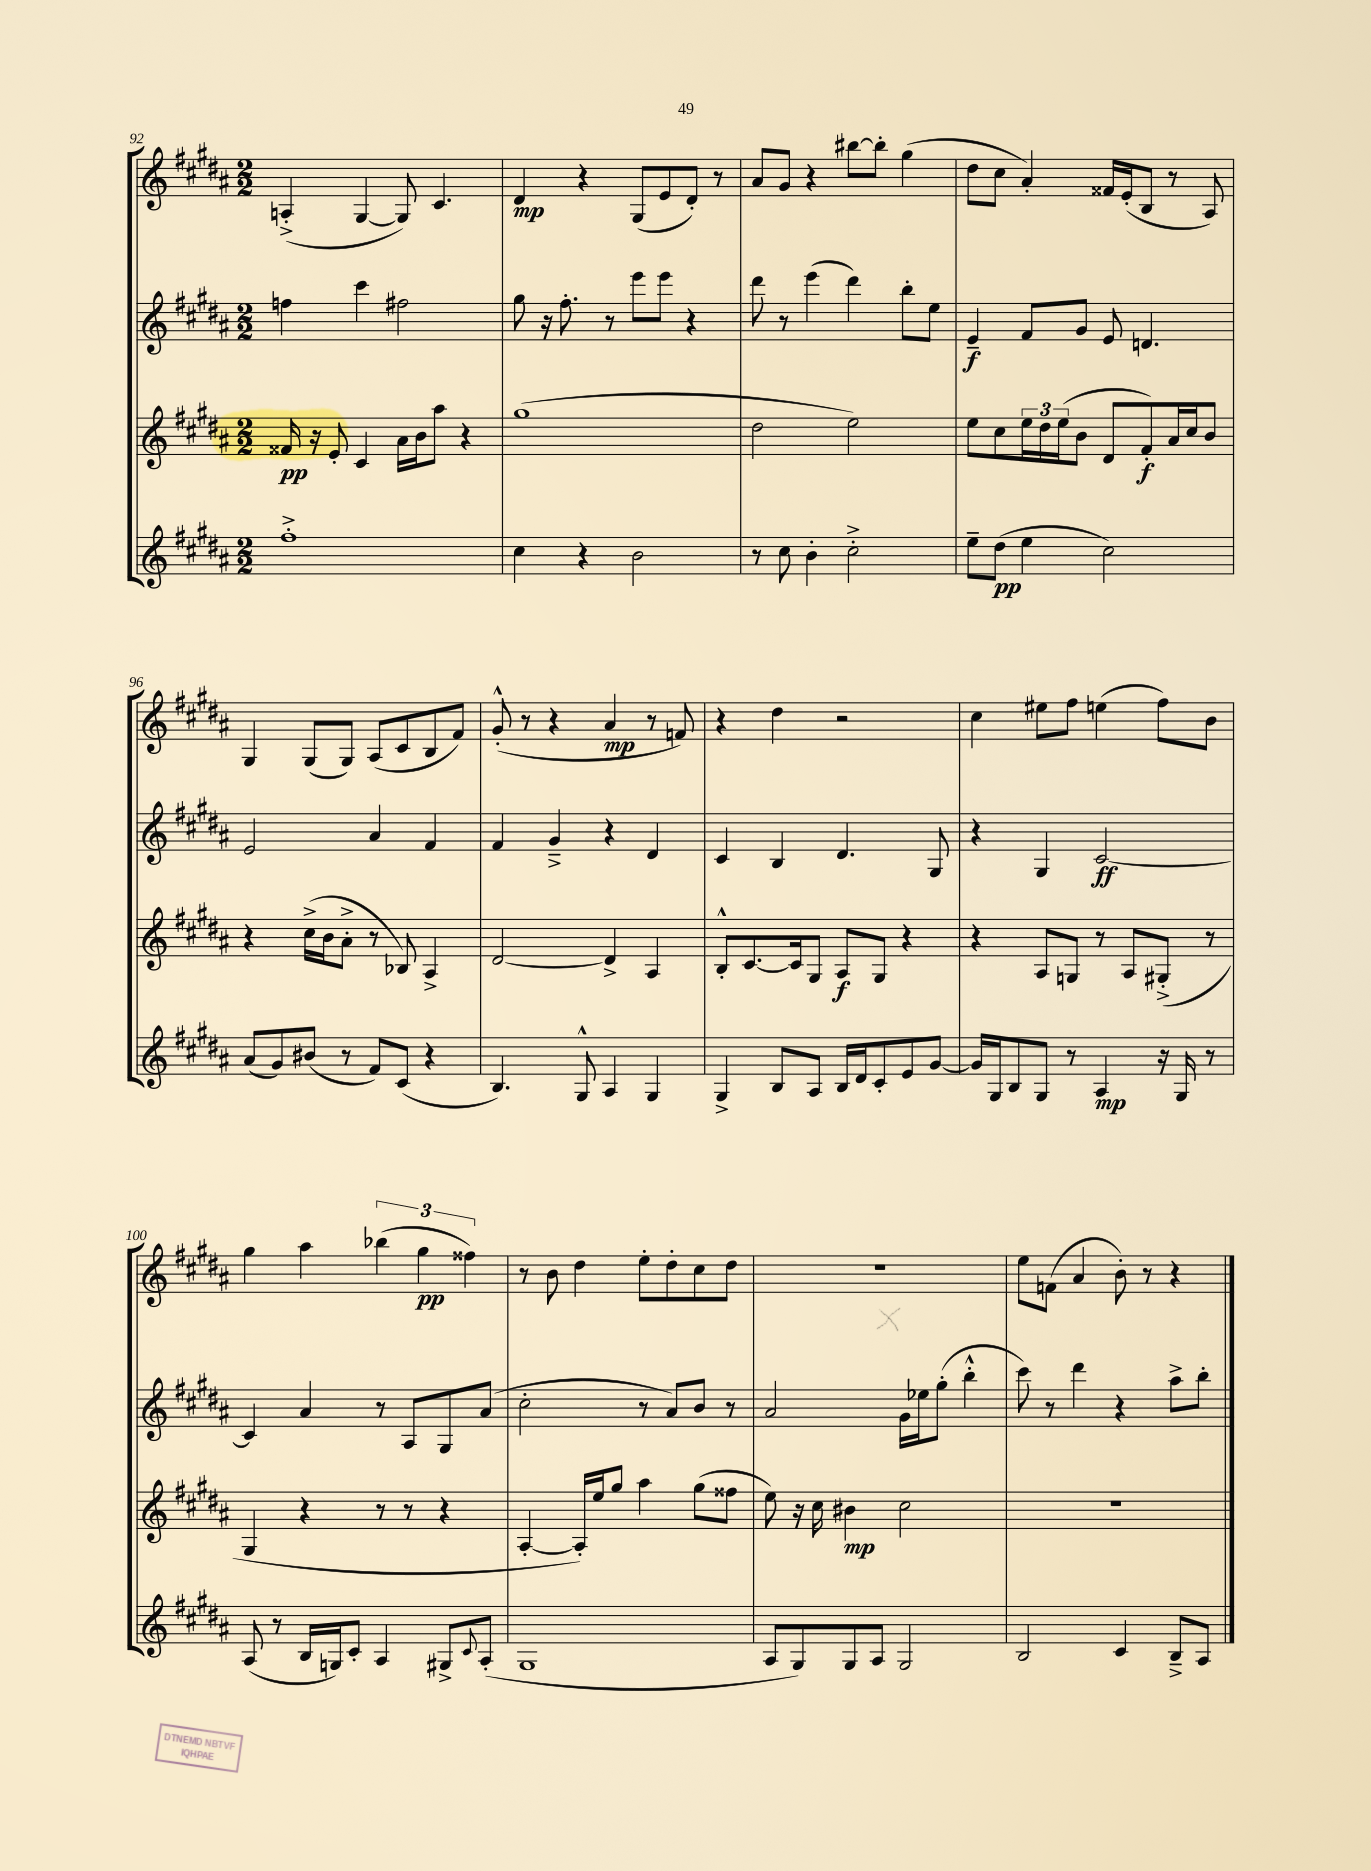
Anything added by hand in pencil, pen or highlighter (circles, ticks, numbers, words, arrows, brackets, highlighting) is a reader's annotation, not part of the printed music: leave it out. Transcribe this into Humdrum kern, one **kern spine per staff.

**kern	**kern	**kern	**kern
*staff4	*staff3	*staff2	*staff1
*clefG2	*clefG2	*clefG2	*clefG2
*k[f#c#g#d#a#]	*k[f#c#g#d#a#]	*k[f#c#g#d#a#]	*k[f#c#g#d#a#]
*M2/2	*M2/2	*M2/2	*M2/2
1ff#'^	16f##	4ff	(4A'^
.	16r	.	.
.	8e'	.	.
.	4c#	4ccc#	[4G#
.	16a#	2ff#	8G#])
.	16b	.	.
.	8aa#	.	4.c#
.	4r	.	.
=	=	=	=
4cc#	(1gg#	8gg#	4d#
.	.	16r	.
.	.	8.ff#'	.
4r	.	.	4r
.	.	8r	.
2b	.	8eee	(8G#
.	.	8eee	8e
.	.	4r	8d#')
.	.	.	8r
=	=	=	=
8r	2dd#	8ddd#	8a#
8cc#	.	8r	8g#
4b'	.	(4eee	4r
2cc#'^	2ee)	4ddd#)	[8bb#
.	.	.	8bb#']
.	.	8bb'	(4gg#
.	.	8ee	.
=	=	=	=
8ee~	8ee	4e~	8dd#
(8dd#	8cc#	.	8cc#
4ee	24ee	8f#	4a#')
.	24dd#	.	.
.	(24ee	.	.
.	8b	8g#	.
2cc#)	8d#	8e	16f##
.	.	.	(16e'
.	8f#')	4.d	8B
.	16a#	.	8r
.	16cc#	.	.
.	8b	.	8A#)
=	=	=	=
(8a#	4r	2e	4G#
8g#)	.	.	.
(8b#	(16cc#^	.	(8G#
.	16b	.	.
8r	8a#'^	.	8G#)
8f#)	8r	4a#	(8A#
(8c#	8B-)	.	8c#
4r	4A#^	4f#	8B
.	.	.	8f#)
=	=	=	=
4.B)	[2d#	4f#	(8g#'^^
.	.	.	8r
.	.	4g#~^	4r
8G#^^	.	.	.
4A#	4d#^]	4r	4a#
4G#	4A#	4d#	8r
.	.	.	8f)
=	=	=	=
4G#^	8B'^^	4c#	4r
.	[8.c#	.	.
8B	.	4B	4dd#
.	16c#]	.	.
8A#	8G#	.	.
16B	8A#	4.d#	2r
16d#	.	.	.
8c#'	8G#	.	.
8e	4r	.	.
[8g#	.	8G#	.
=	=	=	=
16g#]	4r	4r	4cc#
16G#	.	.	.
8B	.	.	.
8G#	8A#	4G#	8ee#
8r	8G	.	8ff#
4A#	8r	[2c#	(4ee
.	8A#	.	.
16r	(8G#'^	.	8ff#)
16G#	.	.	.
8r	8r	.	8b
=	=	=	=
(8A#	4G#	4c#]	4gg#
8r	.	.	.
16B	4r	4a#	4aa#
16G)	.	.	.
8c#'	.	.	.
4A#	8r	8r	(6bb-
.	8r	8A#	.
.	.	.	6gg#
8G#^	4r	8G#	.
.	.	.	6ff##)
8qqc#	.	.	.
(8A#'	.	(8a#	.
=	=	=	=
1G#	[4A#'	2cc#'	8r
.	.	.	8b
.	16A#'])	.	4dd#
.	16ee	.	.
.	8gg#	.	.
.	4aa#	8r	8ee'
.	.	8a#)	8dd#'
.	(8gg#	8b	8cc#
.	8ff##	8r	8dd#
=	=	=	=
8A#	8ee)	2a#	1r
8G#)	16r	.	.
.	16cc#	.	.
8G#	4b#	.	.
8A#	.	.	.
2G#	2cc#	16g#	.
.	.	16ee-	.
.	.	(8gg#'	.
.	.	4bb'^^	.
=	=	=	=
2B	1r	8ccc#)	8ee
.	.	8r	(8f
.	.	4ddd#	4a#
4c#	.	4r	8b')
.	.	.	8r
8B~^	.	8aa#^	4r
8A#	.	8bb'	.
==	==	==	==
*-	*-	*-	*-
